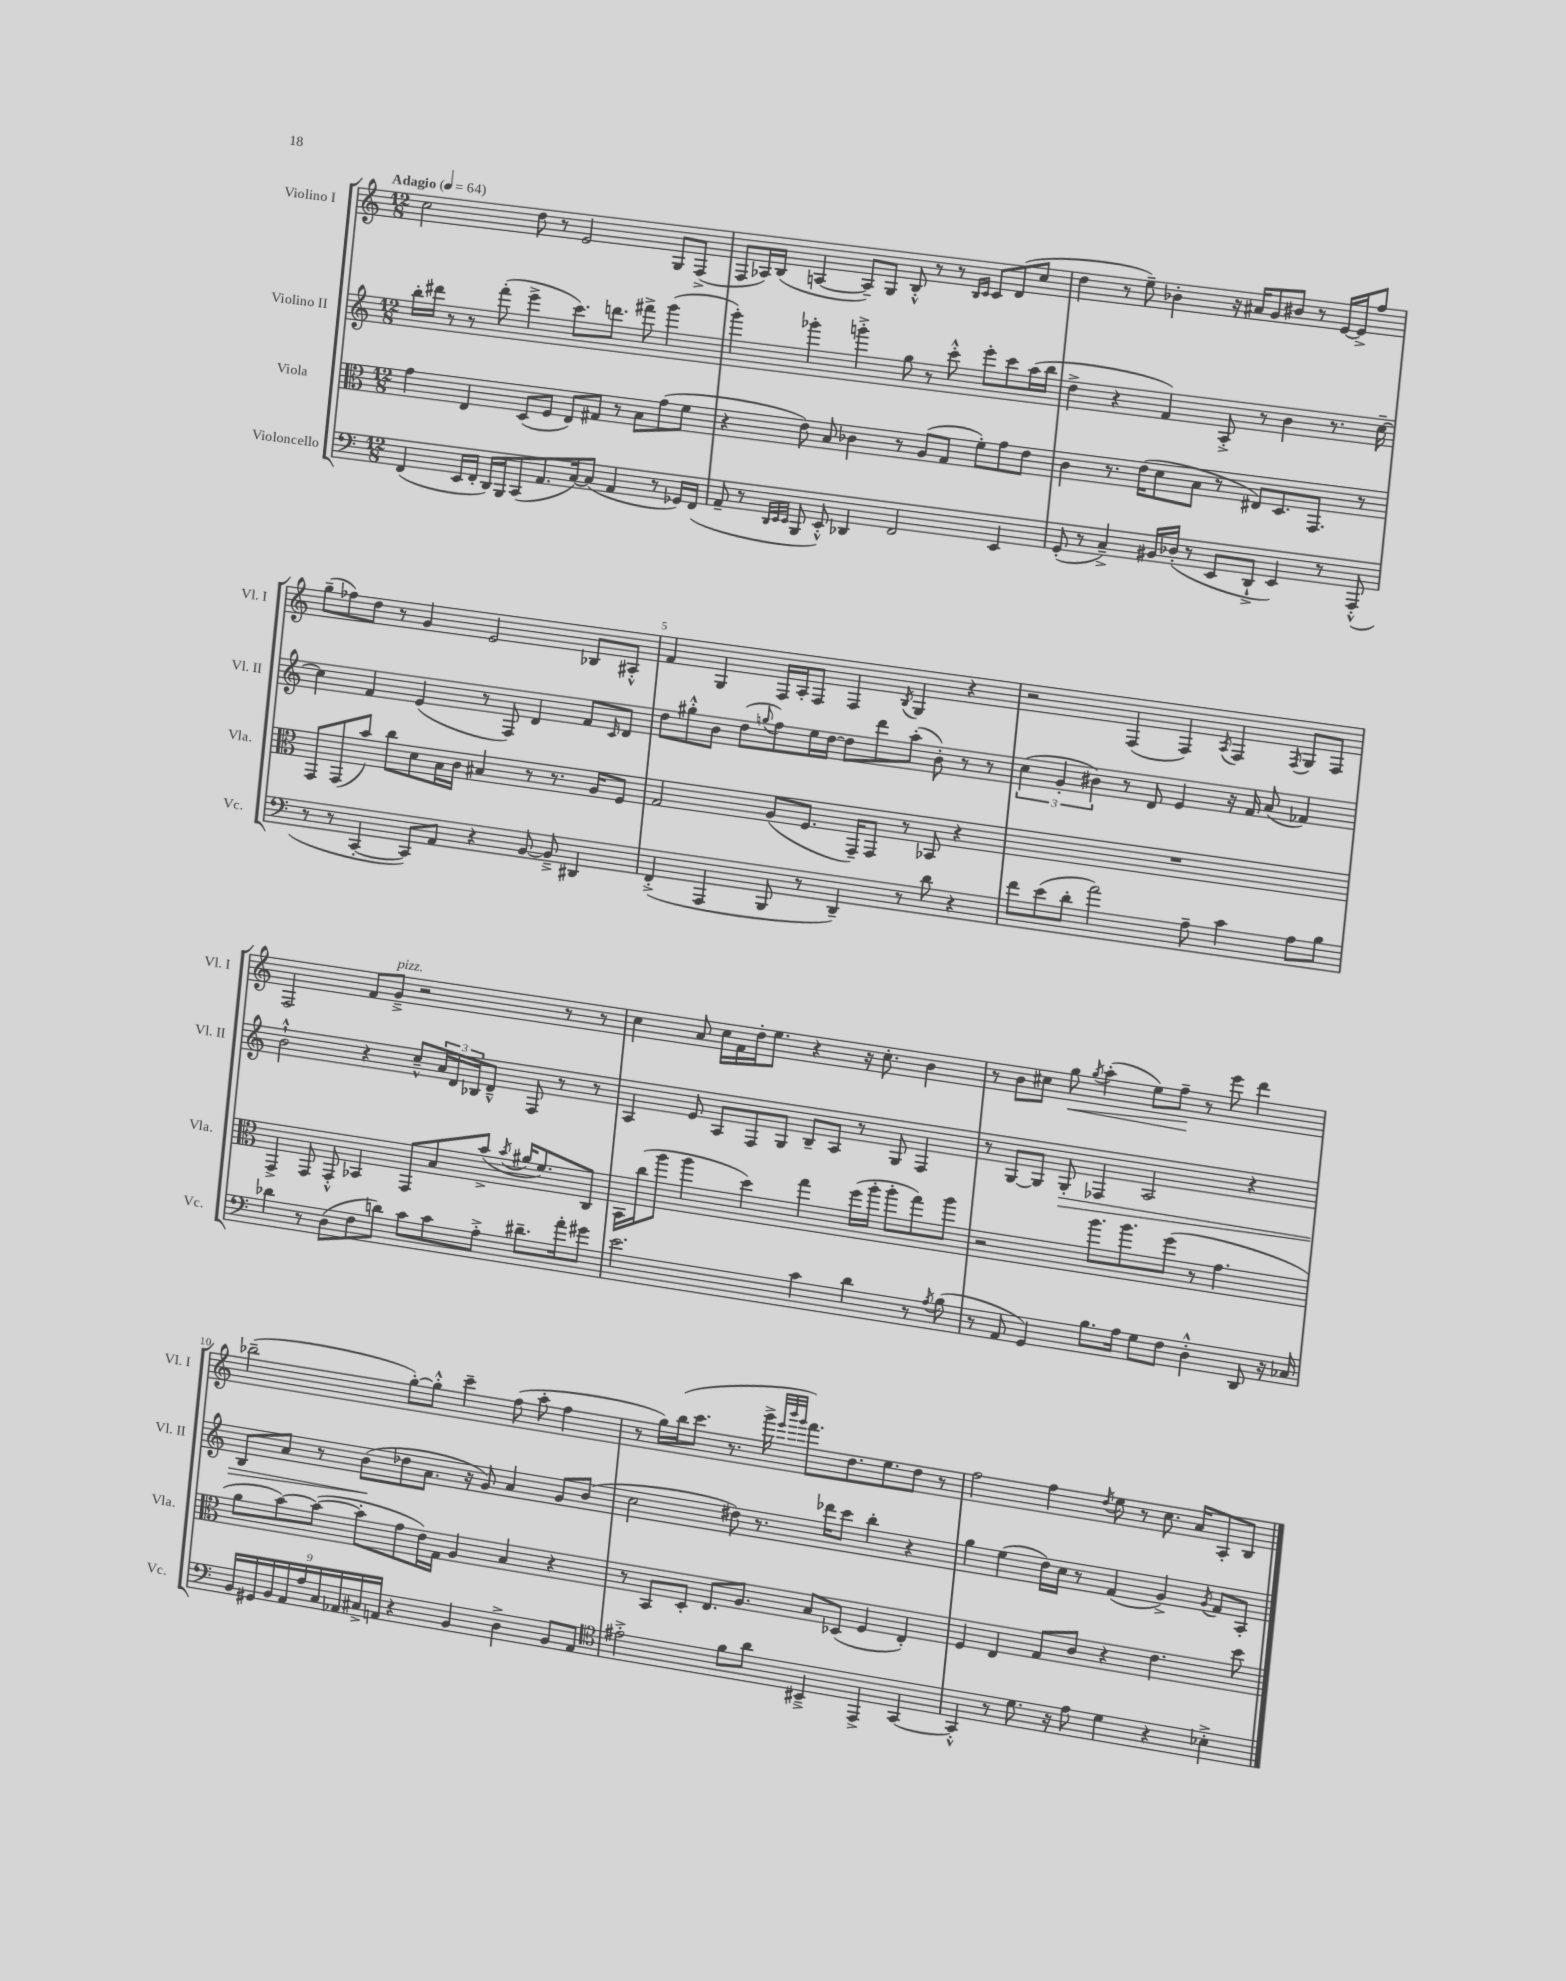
<<
\new StaffGroup <<
\new Staff = "s0" \with { instrumentName = "Violino I" shortInstrumentName = "Vl. I" } {
    \clef treble \key c \major \numericTimeSignature \time 12/8 \tempo "Adagio" 4 = 64
    c''2 d''8 r8 e'2 g8 f8->( |
    f8 aes16) b16( a4~ a8--) g8 b8-.-^ r8 r8 \grace { b16 c'16 } c'8 d'8( c''8 |
    d''4 r8 e''8--) bes'4-. r16 ais'16 g'8 bis'8 r8 e'16~ e'16-> f''8 |
    g''8--( fes''8) d''8 r8 g'4 e'2 bes8 ais8-.-^ |
    f'4 g4 f16 a16-. f8 f4 \acciaccatura { b8 } g4 r4 |
    r2 f4( f4) \acciaccatura { a8 } f4 \acciaccatura { f8 } g8 f8 |
    f2 f'8 g'8--->^\markup { \italic "pizz." } r2 r8 r8 |
    c''4 a'8 c''16 f'16 d''16-. e''8. r4 r16 c''8.-. b'4 |
    r8 b'8 cis''8 g''8\< \acciaccatura { g''8 } a''4-.( e''8) f''8--\! r8 e'''8 d'''4 |
    bes''2--( g''8~-.) g''8-.-^ c'''4-- f''8( a''8-. f''4 |
    r8 g''16) b''16( c'''8. r8. g'''16-> \grace { e'''32 b'''32 g'''32 } f'''8.) d''8. e''8. d''8 r8 |
    f''2 f''4 \acciaccatura { d''8 } e''8 r8 c''8. a'16 a8-. b8 \bar "|." |
}
\new Staff = "s1" \with { instrumentName = "Violino II" shortInstrumentName = "Vl. II" } {
    \clef treble \key c \major \numericTimeSignature \time 12/8
    b''16-. dis'''16 r8 r8 f'''8-.( e'''4-> c'''8.) d'''8. fis'''8-> g'''4( |
    g'''4-.) ges'''4-. g'''4-.-> g''8 r8 c'''8-.-^ e'''8-. c'''8 a''16( b''16 |
    d''4-> r4 f'4) a8-.-> r8 b'4 r8. c''16~-- |
    c''4 f'4 e'4( r8 f8) d'4 f'8 \grace { c'16 } d'8 |
    d''8 gis''8-.-^ b'8 d''8( \appoggiatura { g''8 } f''8) e''16 d''16~ d''8 d'''8 a''8-.( b'8-.) r8 r8 |
    \tuplet 3/2 { c''4( g'4-. bis'4) } r8 d'8 e'4 r16 f'16 a'8( fes'4) |
    b'2-!-^ r4 c''8---^ \tuplet 3/2 { a'16 d'16 bes16 } d'8---^ f8 r8 r8 |
    a4 e'8 a8 f8 g8 b8-- a8 r8 g8 f4 |
    r8 g8~ g8 g8-.\> fes4 a2 r4 |
    b8 a'8 r8 b'8\!( des''8 a'8. r16 g'8) a'4 g'8 b'8( |
    c''2 dis''8) r8. des'''16 c'''8 b''4-. r4 |
    g''4 e''4( d''16) c''16 r8 f'4( g'4->) \acciaccatura { g'8 } f'8 a8-. \bar "|." |
}
\new Staff = "s2" \with { instrumentName = "Viola" shortInstrumentName = "Vla." } {
    \clef alto \key c \major \numericTimeSignature \time 12/8
    g'4 e4 d8( f8 e8) gis8 r8 b8 g'8( f'8 |
    r4 e'8) b8 ces'4 r8 a8( g8 f'8-.) g'8 e'8 |
    c'4 r8. e'16( d'8 b8 r8 eis8) d8. g,8. r8 |
    g,8 g,8( b'8) c''8 d'8 b16 c'16 bis4 r8 r8. a16 f8 |
    g2 a8( f8. g,16--) g,8 r8 bes,8 r4 |
    R1. |
    g,4-> g,8 g,8-.-^ bes,4 g,8 b8 b'8->( \acciaccatura { b'8 } ais'16 f'8.) c8 |
    b,16 c''16( a''8 a''4 d''4) g''4 f''16( a''16-. a''8-. g''8) a''8 |
    r2 a''8. a''8. f''8( r8 g'4. |
    a'8 b'8~) b'8~( b'8-. g'8 e'16) g16 a4 b4 r4 |
    r8 b,8 d8-. e8. a8. b8 des8( f4 e4-.) |
    f4 e4 g8 c'8 r4 e'4. d''8 \bar "|." |
}
\new Staff = "s3" \with { instrumentName = "Violoncello" shortInstrumentName = "Vc." } {
    \clef bass \key c \major \numericTimeSignature \time 12/8
    f,4( e,16 f,16-. d,16) b,,16 c,8( a,8. c16~) c8( a,4 r8 ges,16) f,16( |
    a,8-- r8 \grace { d,32 e,32 e,32 } b,,8 e,8-.-^) des,4 f,2 e,4 |
    g,8-.( r8 c4--->) bis,16 des16-.( r8 e,8 d,8-!-> e,4) r8 a,,8-.-^( |
    r8 r8 c,4~-. c,8) a,8 r4 b,8~ b,8---> dis,4 |
    f,4-.->( a,,4 b,,8 r8 d,4--) r8 d'8 r4 |
    f'8 e'8( d'8-. a'2) a8-- c'4 a8 b8 |
    des'4 r8 d8( f8 d'8) c'8 c'8 a8-.-> dis'8.-- a'16-. gis'8 |
    e'2. c'4 d'4 r8 \acciaccatura { a8 } b8( |
    r8 a,8 g,4) b8. a16 g8 f8 d4-.-^ d,8 r16 ces16 |
    \tuplet 9/8 { b,16 gis,16 b,16 a,16 a16 c16 aes,16 cis16-> a,16 } r4 b,4 d4-> b,8 a,8 |
    \clef tenor eis'2-.-> f'8 a'8 bis,4---> e,4-> g,4~ |
    g,4-.-^ r8 d'8. r16 e'8 d'4 r4 bes4-.-> \bar "|." |
}
>>
>>
\layout { \context { \Score \override BarNumber.break-visibility = ##(#f #t #t) barNumberVisibility = #(every-nth-bar-number-visible 5) } }
